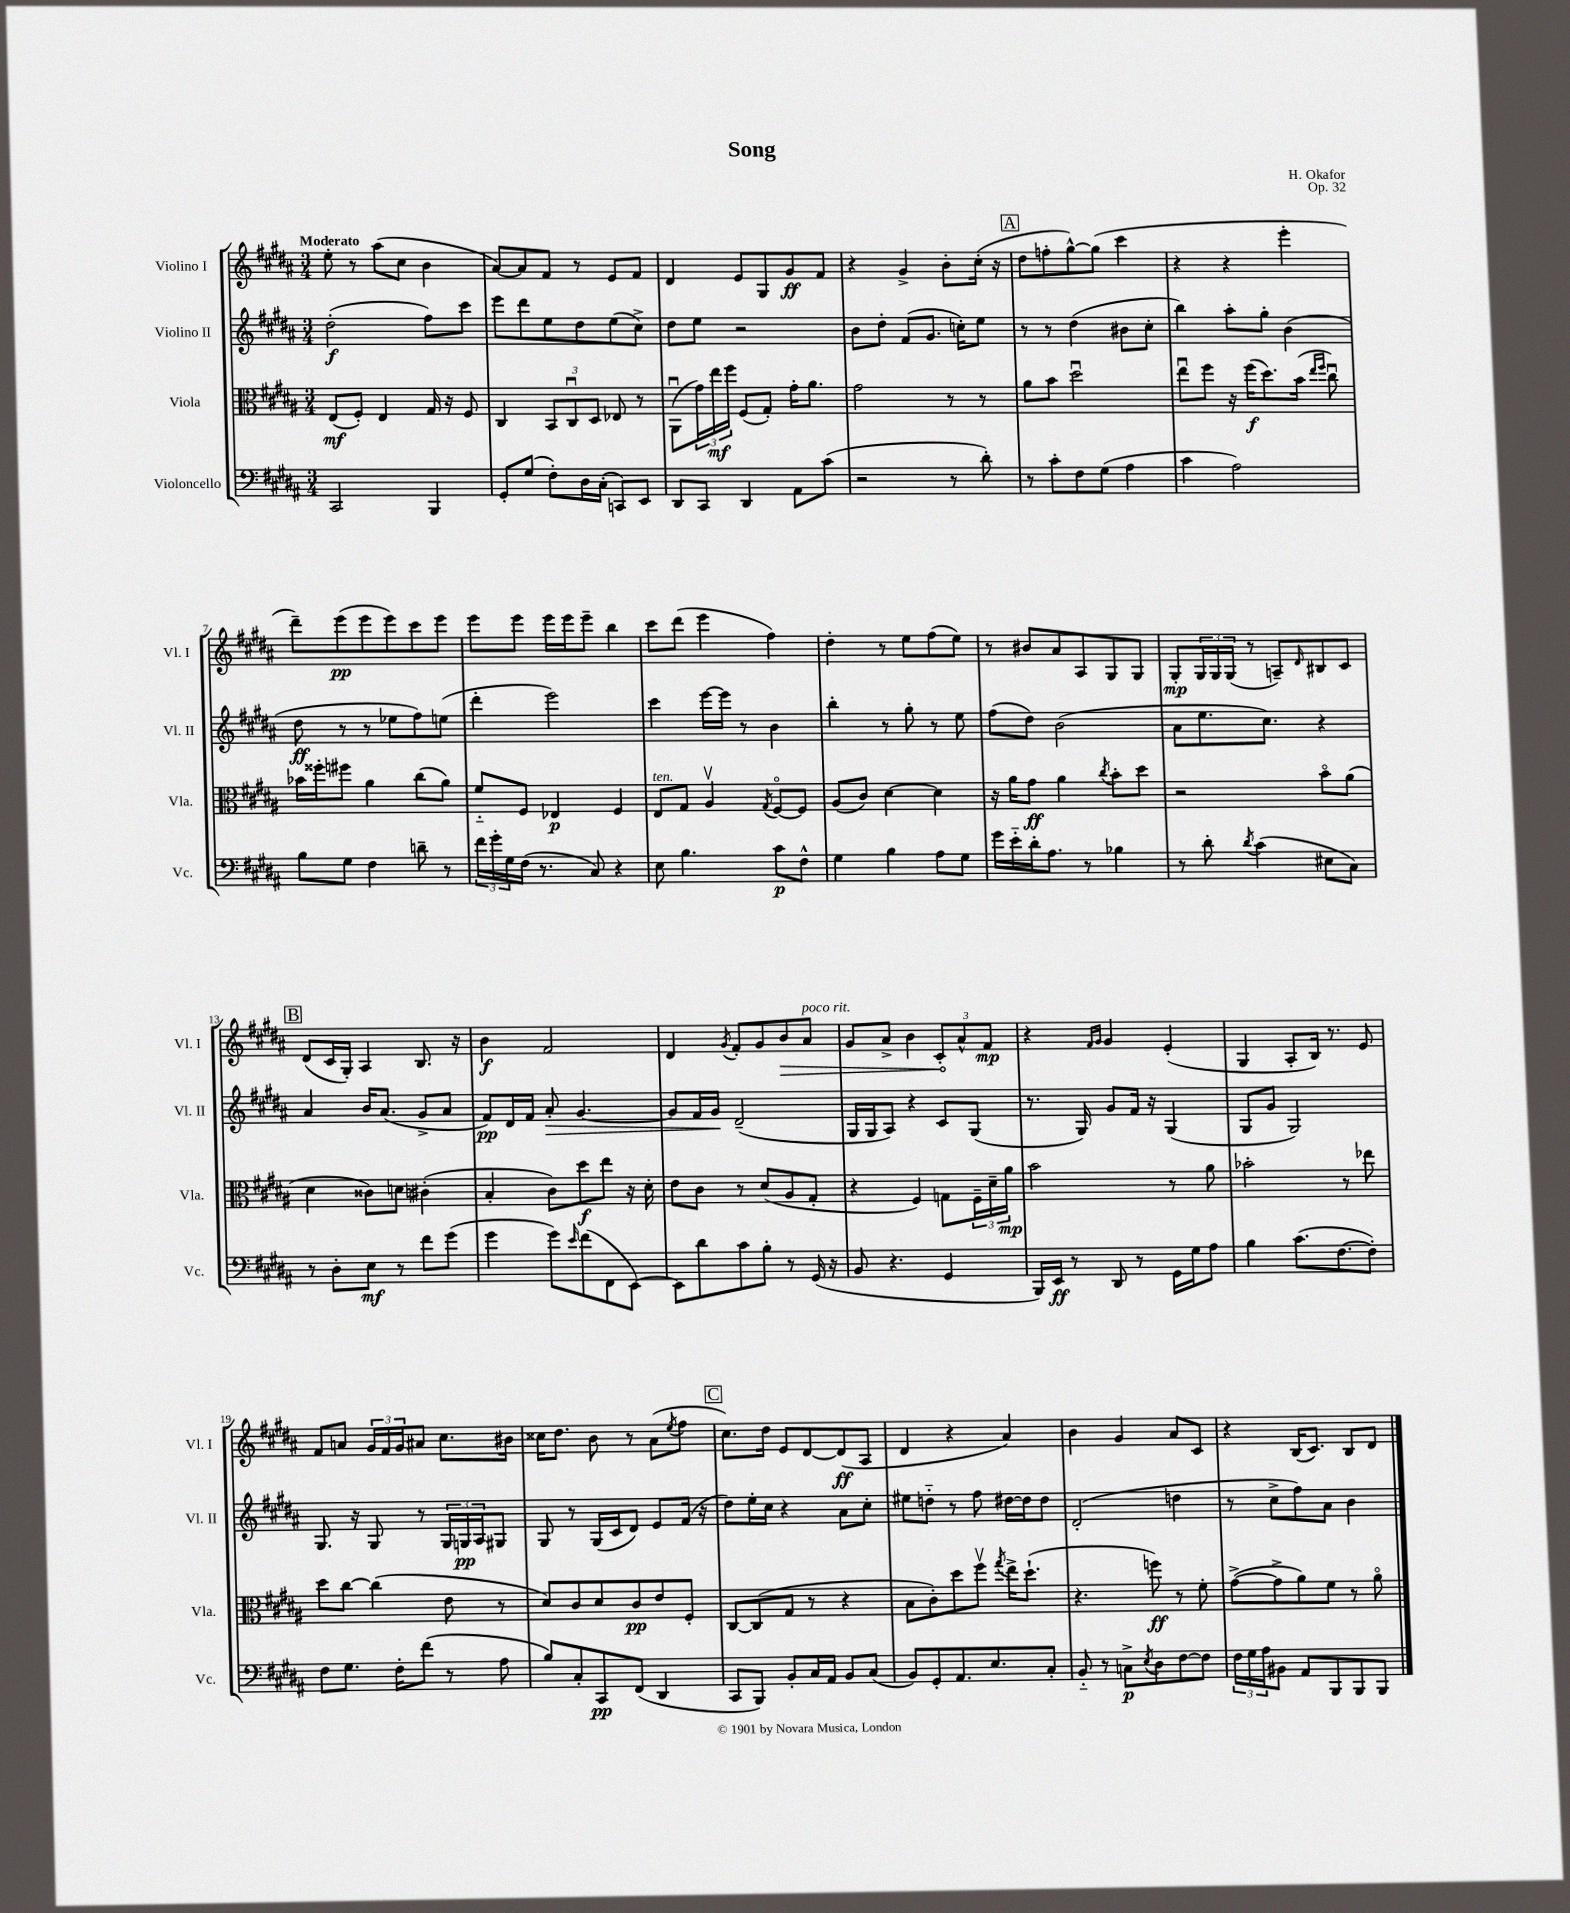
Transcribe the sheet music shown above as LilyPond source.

\header { title = "Song" composer = "H. Okafor" opus = "Op. 32" }
<<
\new StaffGroup <<
\new Staff = "s0" \with { instrumentName = "Violino I" shortInstrumentName = "Vl. I" } {
    \clef treble \key b \major \numericTimeSignature \time 3/4 \tempo "Moderato"
    e''8-. r8 ais''8( cis''8 b'4 |
    ais'8~) ais'8 fis'8 r8 e'8 fis'8 |
    dis'4 e'8 gis8 gis'8\ff fis'8 |
    r4 gis'4-> b'8-. cis''16-.( r16 |
    \mark \markup { \box "A" } dis''8 f''8-. gis''8~-^) gis''8( cis'''4 |
    r4 r4 e'''4-. |
    dis'''8--) e'''8\pp( e'''8 e'''8) cis'''8 e'''8 |
    e'''8 e'''8 e'''16 e'''16 e'''8-- b''4 |
    cis'''8 dis'''8( e'''4 fis''4) |
    dis''4-. r8 e''8 fis''8( e''8) |
    r8 bis'8 ais'8 ais8 gis8 gis8 |
    gis8-.\mp \tuplet 3/2 { gis16 gis16 gis16( } r8 a8--) \grace { dis'16 } bis8 cis'8 |
    \mark \markup { \box "B" } dis'8( cis'16 gis16-.) ais4 b8. r16 |
    b'4\f fis'2 |
    dis'4 \acciaccatura { gis'8 } fis'8-. gis'8 \once \override Hairpin.circled-tip = ##t b'8\> ais'8^\markup { \italic "poco rit." } |
    gis'8 ais'8-> b'4 \tuplet 3/2 { cis'8-.\! ais'8-^ fis'8\mp } |
    r4 \grace { fis'16 gis'16 } gis'4 e'4-.( |
    gis4 ais8-. b16) r8. e'8 |
    fis'8 a'8 \tuplet 3/2 { gis'16 fis'16 gis'16 } ais'8 cis''8. bis'16 |
    cisis''16 dis''8. b'8 r8 ais'8( \acciaccatura { e''8 } fis''8 |
    \mark \markup { \box "C" } cis''8.) dis''16 e'8 dis'8~ dis'8\ff( ais8 |
    dis'4 r4 ais'4) |
    b'4 gis'4 ais'8 cis'8 |
    r4 b16( cis'8.) b8 dis'8 \bar "|." |
}
\new Staff = "s1" \with { instrumentName = "Violino II" shortInstrumentName = "Vl. II" } {
    \clef treble \key b \major \numericTimeSignature \time 3/4
    dis''2-.\f( fis''8) cis'''8 |
    e'''8 dis'''8 e''8 dis''8 e''8( cis''8->) |
    dis''8 e''8 r2 |
    b'8 dis''8-. fis'8( gis'8. c''16-.) e''8 |
    \mark \markup { \box "A" } r8 r8 dis''4( bis'8 cis''8-. |
    b''4) ais''8-. gis''8-. b'4( |
    dis''8\ff r8 r8 ees''8 fis''8) e''8( |
    dis'''4-. e'''2) |
    cis'''4 e'''16~ e'''16 r8 b'4 |
    b''4-. r8 gis''8-. r8 e''8 |
    fis''8( dis''8) b'2( |
    ais'8 e''8. cis''8.) r4 |
    \mark \markup { \box "B" } ais'4 b'16 ais'8.( gis'8-> ais'8 |
    fis'8\pp) dis'16 fis'16 ais'8-.\> gis'4.~ |
    gis'8 fis'16 gis'16\! dis'2--( |
    gis16 gis16 ais8) r4 cis'8 gis8( |
    r8. gis16) gis'8 fis'16 r16 gis4( |
    gis8 gis'8 gis2) |
    gis8. r16 gis8 r8 \tuplet 3/2 { gis16 g16\pp ais16 } gis8 |
    gis8 r8 gis16( cis'16 dis'8) e'8 fis'16( r16 |
    \mark \markup { \box "C" } dis''8) e''16-. cis''16 r4 ais'8 cis''8-. |
    eis''8 d''8-_ r8 fis''8 dis''16~ dis''16 dis''8 |
    dis'2-.( d''4 |
    r8 cis''8-> fis''8) ais'8 b'4 \bar "|." |
}
\new Staff = "s2" \with { instrumentName = "Viola" shortInstrumentName = "Vla." } {
    \clef alto \key b \major \numericTimeSignature \time 3/4
    e8\mf( fis8-.) e4 gis16 r16 fis8 |
    cis4 \tuplet 3/2 { b,8 cis8\downbow dis8 } ees8 r8 |
    ais,8\downbow( \tuplet 3/2 { gis'16) e''16\mf fis''16 } fis8( gis8-.) gis'16-. ais'8. |
    gis'2 r8 r8 |
    \mark \markup { \box "A" } ais'8 b'8 dis''2\downbow |
    e''8\downbow fis''8 r16 fis''16\f( dis''8.) b'16( \grace { e''16 fis''16 } cis''8\downbow) |
    bes'16 fisis''16-. fis''8 ais'4 cis''8( ais'8) |
    fis'8-_ fis8 ees4\p fis4 |
    e8^\markup { \italic "ten." } gis8 ais4\upbow \acciaccatura { gis8 } fis8~\flageolet fis8 |
    ais8( cis'8) dis'4~ dis'4 |
    r16 ais'16 gis'8\ff ais'4 \acciaccatura { cis''8 } b'8-. dis''8 |
    r2 b'8\flageolet ais'8( |
    \mark \markup { \box "B" } dis'4 cisis'8) d'8 cis'4-.( |
    b4-. cis'8) dis''8\f e''8 r16 dis'16-. |
    e'8 cis'8 r8 dis'8( ais8 gis8-. |
    r4 fis4) g8 \tuplet 3/2 { fis16-- dis'16-- ais'16\mp } |
    b'2 r8 ais'8 |
    bes'2-. r8 ees''8 |
    dis''8 cis''8~ cis''4( e'8 r8 |
    dis'8) cis'8 dis'8 cis'8\pp e'8 fis8-. |
    \mark \markup { \box "C" } cis8~ cis8( gis8 r8 r4 |
    b8 cis'8-.) dis''8 fis''8\upbow \acciaccatura { gis''8 } e''16-> dis''8.-!( |
    r4. f''8\ff) r8 fis'8-. |
    gis'8~->( gis'8-> ais'8) fis'8 r8 ais'8\flageolet \bar "|." |
}
\new Staff = "s3" \with { instrumentName = "Violoncello" shortInstrumentName = "Vc." } {
    \clef bass \key b \major \numericTimeSignature \time 3/4
    cis,2 b,,4 |
    gis,8-. gis8( fis8-.) dis16 cis16-.( c,8) e,8 |
    dis,8 cis,8 dis,4 ais,8 cis'8( |
    r2 r8 dis'8-.) |
    \mark \markup { \box "A" } r8 cis'8-. fis8 gis8( ais4 |
    cis'4 ais2) |
    b8 gis8 fis4 d'8-- r8 |
    \tuplet 3/2 { fis'16 gis'16-. gis16 } fis16( r8. cis8) r4 |
    e8 b4. cis'8\p fis8-^ |
    gis4 b4 ais8 gis8 |
    gis'16 e'16-_ dis'16-. ais8. r8 bes4 |
    r8 dis'8-. \acciaccatura { dis'8 } cis'4( eis8 cis8) |
    \mark \markup { \box "B" } r8 dis8-. e8\mf r8 fis'8 gis'8( |
    gis'4 gis'8) \grace { e'16 } fis'8( fis,8 e,8~) |
    e,8 dis'8 cis'8 b8-. r8 gis,16( r16 |
    b,8 r4. gis,4 |
    b,,16) e,16\ff r8 dis,8 r8 gis,16 gis16 ais8 |
    b4 cis'8.( fis8.~ fis8-.) |
    fis8 gis8. fis16-. fis'8( r8 ais8 |
    b8) cis8-. cis,8\pp fis,8( dis,4 |
    \mark \markup { \box "C" } cis,8 b,,8) b,8-. cis16 ais,16 b,8 cis8( |
    b,8) gis,8-. ais,8. e8. cis8-. |
    b,8-_ r8 c8->\p \acciaccatura { e8 } dis8 fis8~ fis8 |
    \tuplet 3/2 { fis16 gis16 ais16 } bis,8 ais,8 b,,8 b,,8 b,,8 \bar "|." |
}
>>
>>
